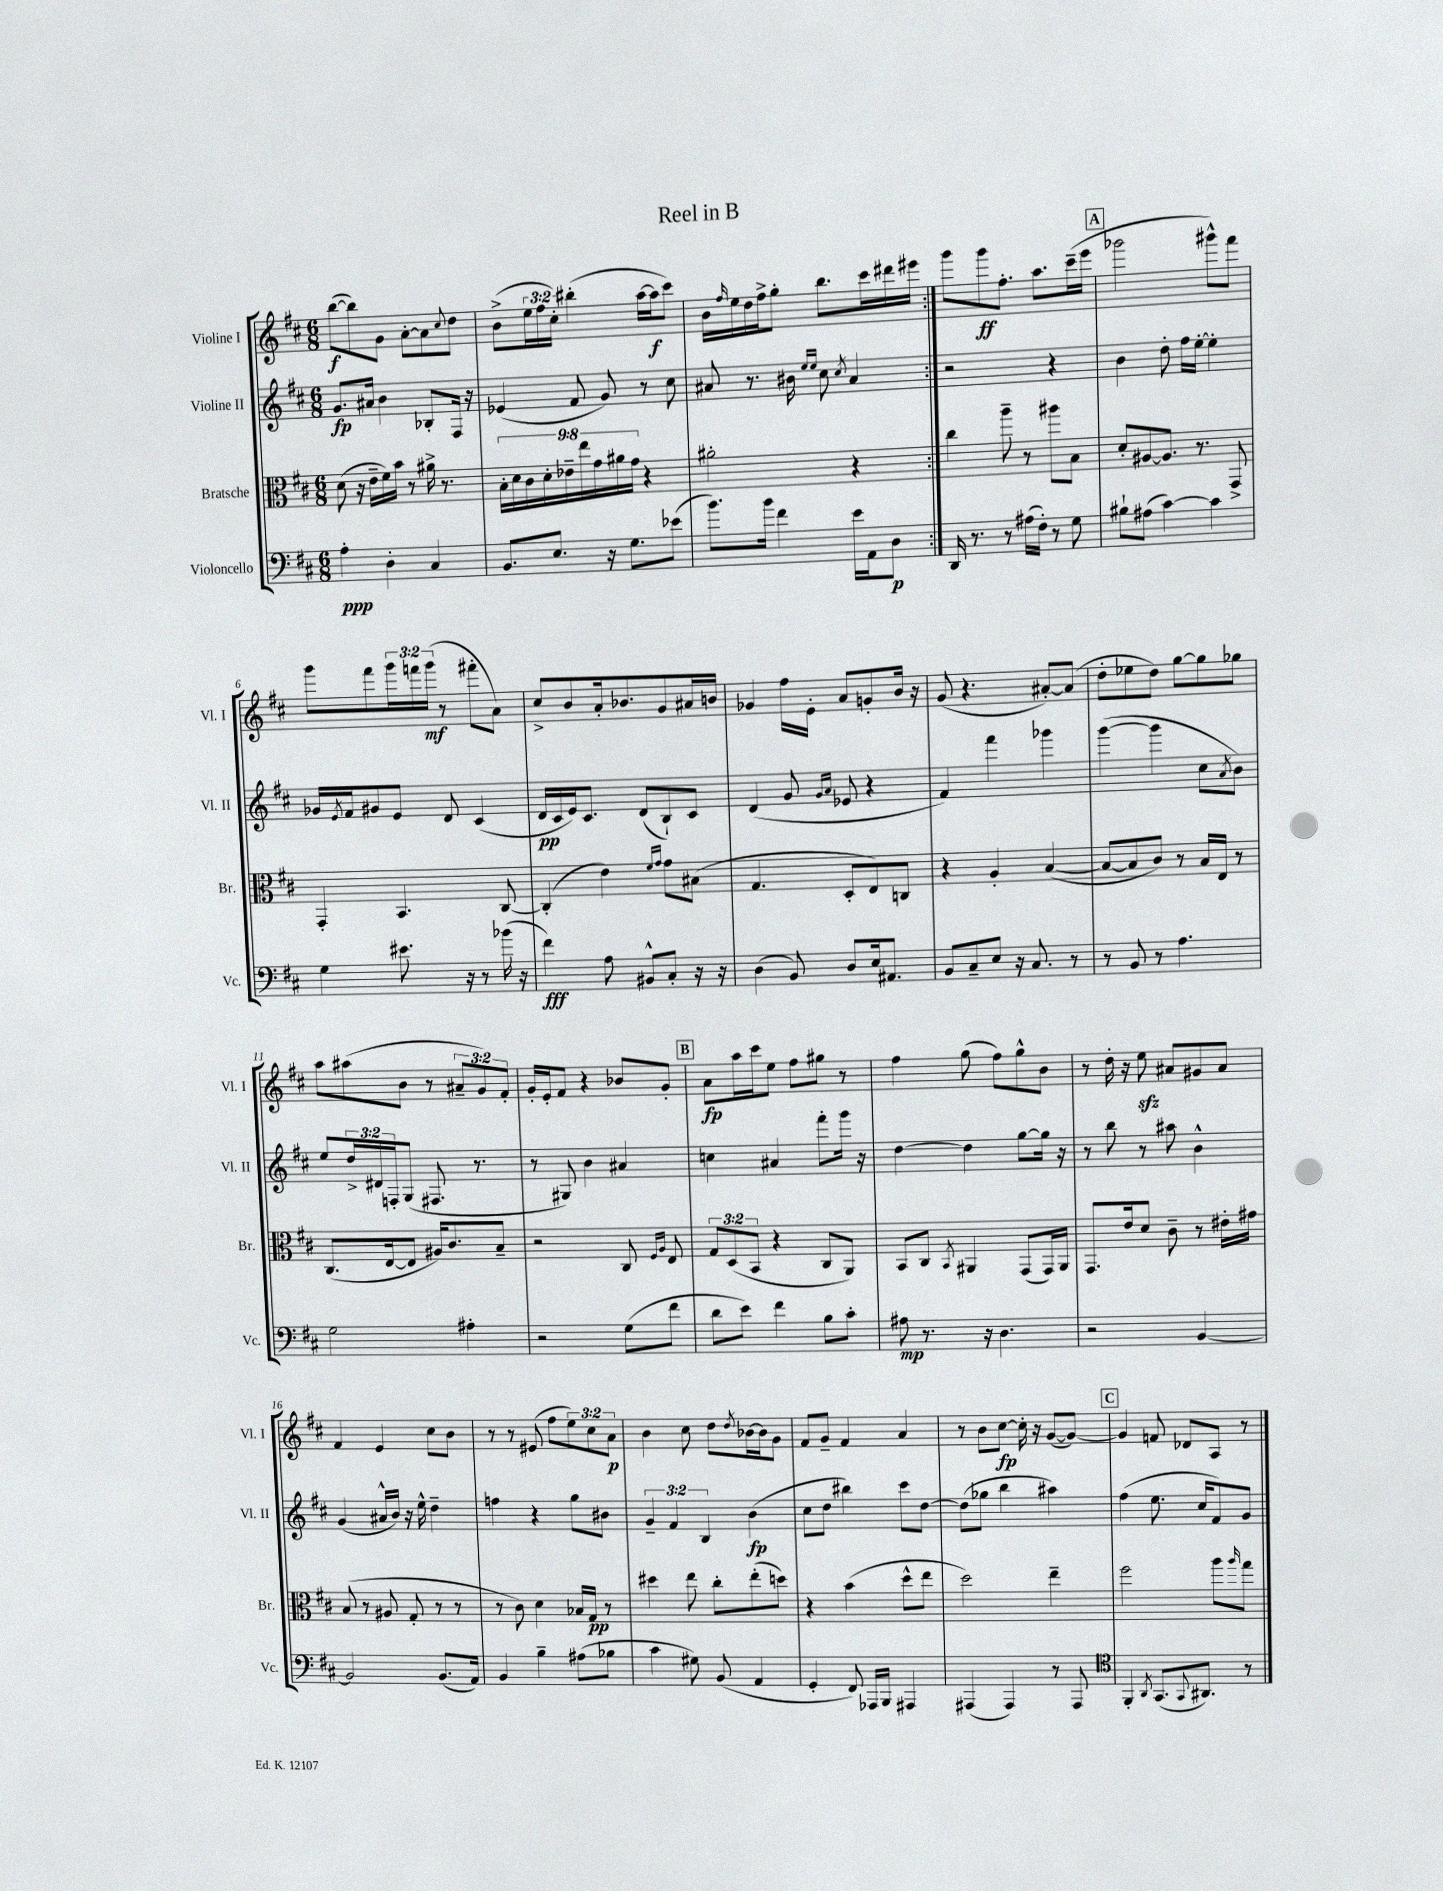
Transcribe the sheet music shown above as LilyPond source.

\header { title = "Reel in B" }
<<
\new StaffGroup <<
\new Staff = "s0" \with { instrumentName = "Violine I" shortInstrumentName = "Vl. I" } {
    \clef treble \key d \major \numericTimeSignature \time 6/8 \override Staff.TupletNumber.text = #tuplet-number::calc-fraction-text
    \repeat volta 2 { b''8~\f( b''8) g'8 a'8~-. a'8 \appoggiatura { cis''8 } d''8 |
    b'8->( \tuplet 3/2 { e''16 fis''16 cis''16-.) } bis''4-.( a''16~ a''16\f cis'''8) |
    b'16 \grace { fis''16 } e''16 d''16 fis''16-> g''8-. b''8. cis'''16 dis'''16 eis'''16 | }
    g'''8 g'''8\ff fis''8.-. a''8. cis'''16--( e'''16 |
    \mark \markup { \box "A" } ges'''2 gis'''8-^) fis'''8 |
    g'''8 fis'''8 \tuplet 3/2 { g'''16 f'''16 g'''16\mf( } r8 fis'''8-. a'8) |
    cis''8-> b'8 a'16-. bes'8. g'8 ais'16 b'16 |
    ges'4 fis''16 e'16-. a'8 g'8-. b'16 r16 |
    g'8( r4. ais'8~-.) ais'8( |
    d''8-. ees''8 d''8) g''8~ g''8 ges''8 |
    a''8 ais''8( b'8 r8 \tuplet 3/2 { ais'8-- g'8) fis'8-. } |
    g'16-. e'16-. fis'8 r4 bes'8 g'8-. |
    \mark \markup { \box "B" } a'8\fp a''16 cis'''16 e''8 fis''8 gis''8 r8 |
    fis''4 g''8( fis''8) g''8-^ b'8 |
    r8 d''16-. r16 e''8\sfz ais'8 gis'8 ais'8 |
    fis'4 e'4 cis''8 b'8 |
    r8 r8 eis'8( fis''8 \tuplet 3/2 { e''8) cis''8 a'8\p } |
    b'4 cis''8 d''8 \acciaccatura { d''8 } bes'16~ bes'16 g'8 |
    fis'8 g'8-- fis'4 a'4 |
    r8 b'8 cis''8~\fp cis''16-. r16 g'8~( g'8~) |
    \mark \markup { \box "C" } g'4 f'8 des'8 a8 r8 \bar "|." |
}
\new Staff = "s1" \with { instrumentName = "Violine II" shortInstrumentName = "Vl. II" } {
    \clef treble \key d \major \numericTimeSignature \time 6/8 \override Staff.TupletNumber.text = #tuplet-number::calc-fraction-text
    \repeat volta 2 { g'8.\fp ais'16 b'4 bes8-. fis16 r16 |
    ees'4( fis'8 g'8) r8 cis''8 |
    ais'8 r8. bis'16 \grace { e''16 e''16 } cis''8 \acciaccatura { cis''8 } ais'4 | }
    r2 r4 |
    \mark \markup { \box "A" } b'4 d''8-. fis''16 e''16~-. e''4-. |
    ges'16 \acciaccatura { e'8 } fis'16 gis'8 e'8 d'8 cis'4( |
    d'16\pp cis'16 e'16) cis'8. d'8( b8-!) cis'8 |
    d'4( g'8 \grace { g'16 a'16 } ees'8 r4 |
    fis'4) fis'''4 ges'''4 |
    g'''4~( g'''4 cis''8 \acciaccatura { a'8 } b'8) |
    e''8 \tuplet 3/2 { d''16-> dis'16 f16-. } g8( fis8. r8. |
    r8 gis8) b'4 ais'4 |
    \mark \markup { \box "B" } c''4 ais'4 fis'''8-. g'''16 r16 |
    d''4~ d''4 g''8~ g''16 r16 |
    r8 b''8 r8 ais''8 b'4-^ |
    g'4( ais'16-^ b'16) r16 e''16-^ d''4-- |
    f''4 r4 g''8 bis'8 |
    \tuplet 3/2 { g'4-- fis'4 b4 } b'4\fp( |
    cis''8 d''8 bis''4) cis'''8 d''8~ |
    d''8( ges''8 b''4 ais''4) |
    \mark \markup { \box "C" } fis''4( e''8. cis''16 fis'8) g'8 \bar "|." |
}
\new Staff = "s2" \with { instrumentName = "Bratsche" shortInstrumentName = "Br." } {
    \clef alto \key d \major \numericTimeSignature \time 6/8 \override Staff.TupletNumber.text = #tuplet-number::calc-fraction-text
    \repeat volta 2 { d'8( r16 e'16-- fis'16) b'16 r8 ais'16-> r8. |
    \tuplet 9/8 { b16-. d'16 cis'16 d'16-. ees'16-- e''16 g'16 ais'16 g'16 } r4 |
    ais'2-. r4 | }
    cis''4 a''8-- r8 ais''8 b8 |
    \mark \markup { \box "A" } d'8-. ais8~ ais8. r8. g,8-> |
    g,4-. b,4. cis8~ |
    cis4-.( e'4) \grace { fis'16 g'16 } g'8 bis8( |
    g4. d8-. e8) c8 |
    r4 a4-. b4~( |
    b8~ b8 cis'8) r8 b16 e16 r8 |
    cis8.( e16~ e8 ais16) cis'8. b8-- |
    r2 cis8 \grace { fis16 a16 } e8 |
    \mark \markup { \box "B" } \tuplet 3/2 { g8 d8( b,8 } r4 cis8 a,8) |
    b,8 cis8 \acciaccatura { b,8 } ais,4 g,8( g,16) ais,16 |
    g,8. e'16 d'8 cis'8-- r8 eis'16-. gis'16 |
    b8( r8 ais8 g8-. r8 r8 |
    r8 cis'8) d'4 bes16 g16\pp r8 |
    dis''4 e''8 cis''8-. e''8-.( d''8) |
    r4 b'4( d''8-^ e''8 |
    d''2) e''4-- |
    \mark \markup { \box "C" } fis''2 a''8 \grace { a''16 } g''8 \bar "|." |
}
\new Staff = "s3" \with { instrumentName = "Violoncello" shortInstrumentName = "Vc." } {
    \clef bass \key d \major \numericTimeSignature \time 6/8
    \repeat volta 2 { a4-.\ppp d4-. cis4 |
    b,8. e8. r16 g8. ees'8( |
    b'8.) b'16 fis'4 e'16 a,16 d8\p | }
    d,16 r8. r8 ais16( fis16-.) r8 g8 |
    \mark \markup { \box "A" } bis8-! ais8( cis'4~) cis'4 |
    g4 eis'8. r16 r8 bes'16( r16 |
    fis'4\fff) a8 bis,8-^ cis8-. r16 r16 |
    d4( b,8) d8 e16 ais,8. |
    b,8 cis8-- e8 r16 cis8. r8 |
    r8 b,8 r8 a4. |
    g2 ais4-. |
    r2 g8( fis'8 |
    \mark \markup { \box "B" } d'8 e'8) fis'4 b8 cis'8-. |
    ais8\mp r8. r16 d4. |
    r2 b,4~ |
    b,2 b,8.( a,16) |
    b,4 b4-- ais8( bes8 |
    cis'4 gis8) b,8( a,4 |
    g,4-. fis,8) aes,,16 b,,16 ais,,4 |
    ais,,4( ais,,4) r8 ais,,8 |
    \mark \markup { \box "C" } \clef tenor fis,4-. \acciaccatura { a,8 } g,8.( \appoggiatura { g,8 } ais,8.) r8 \bar "|." |
}
>>
>>
